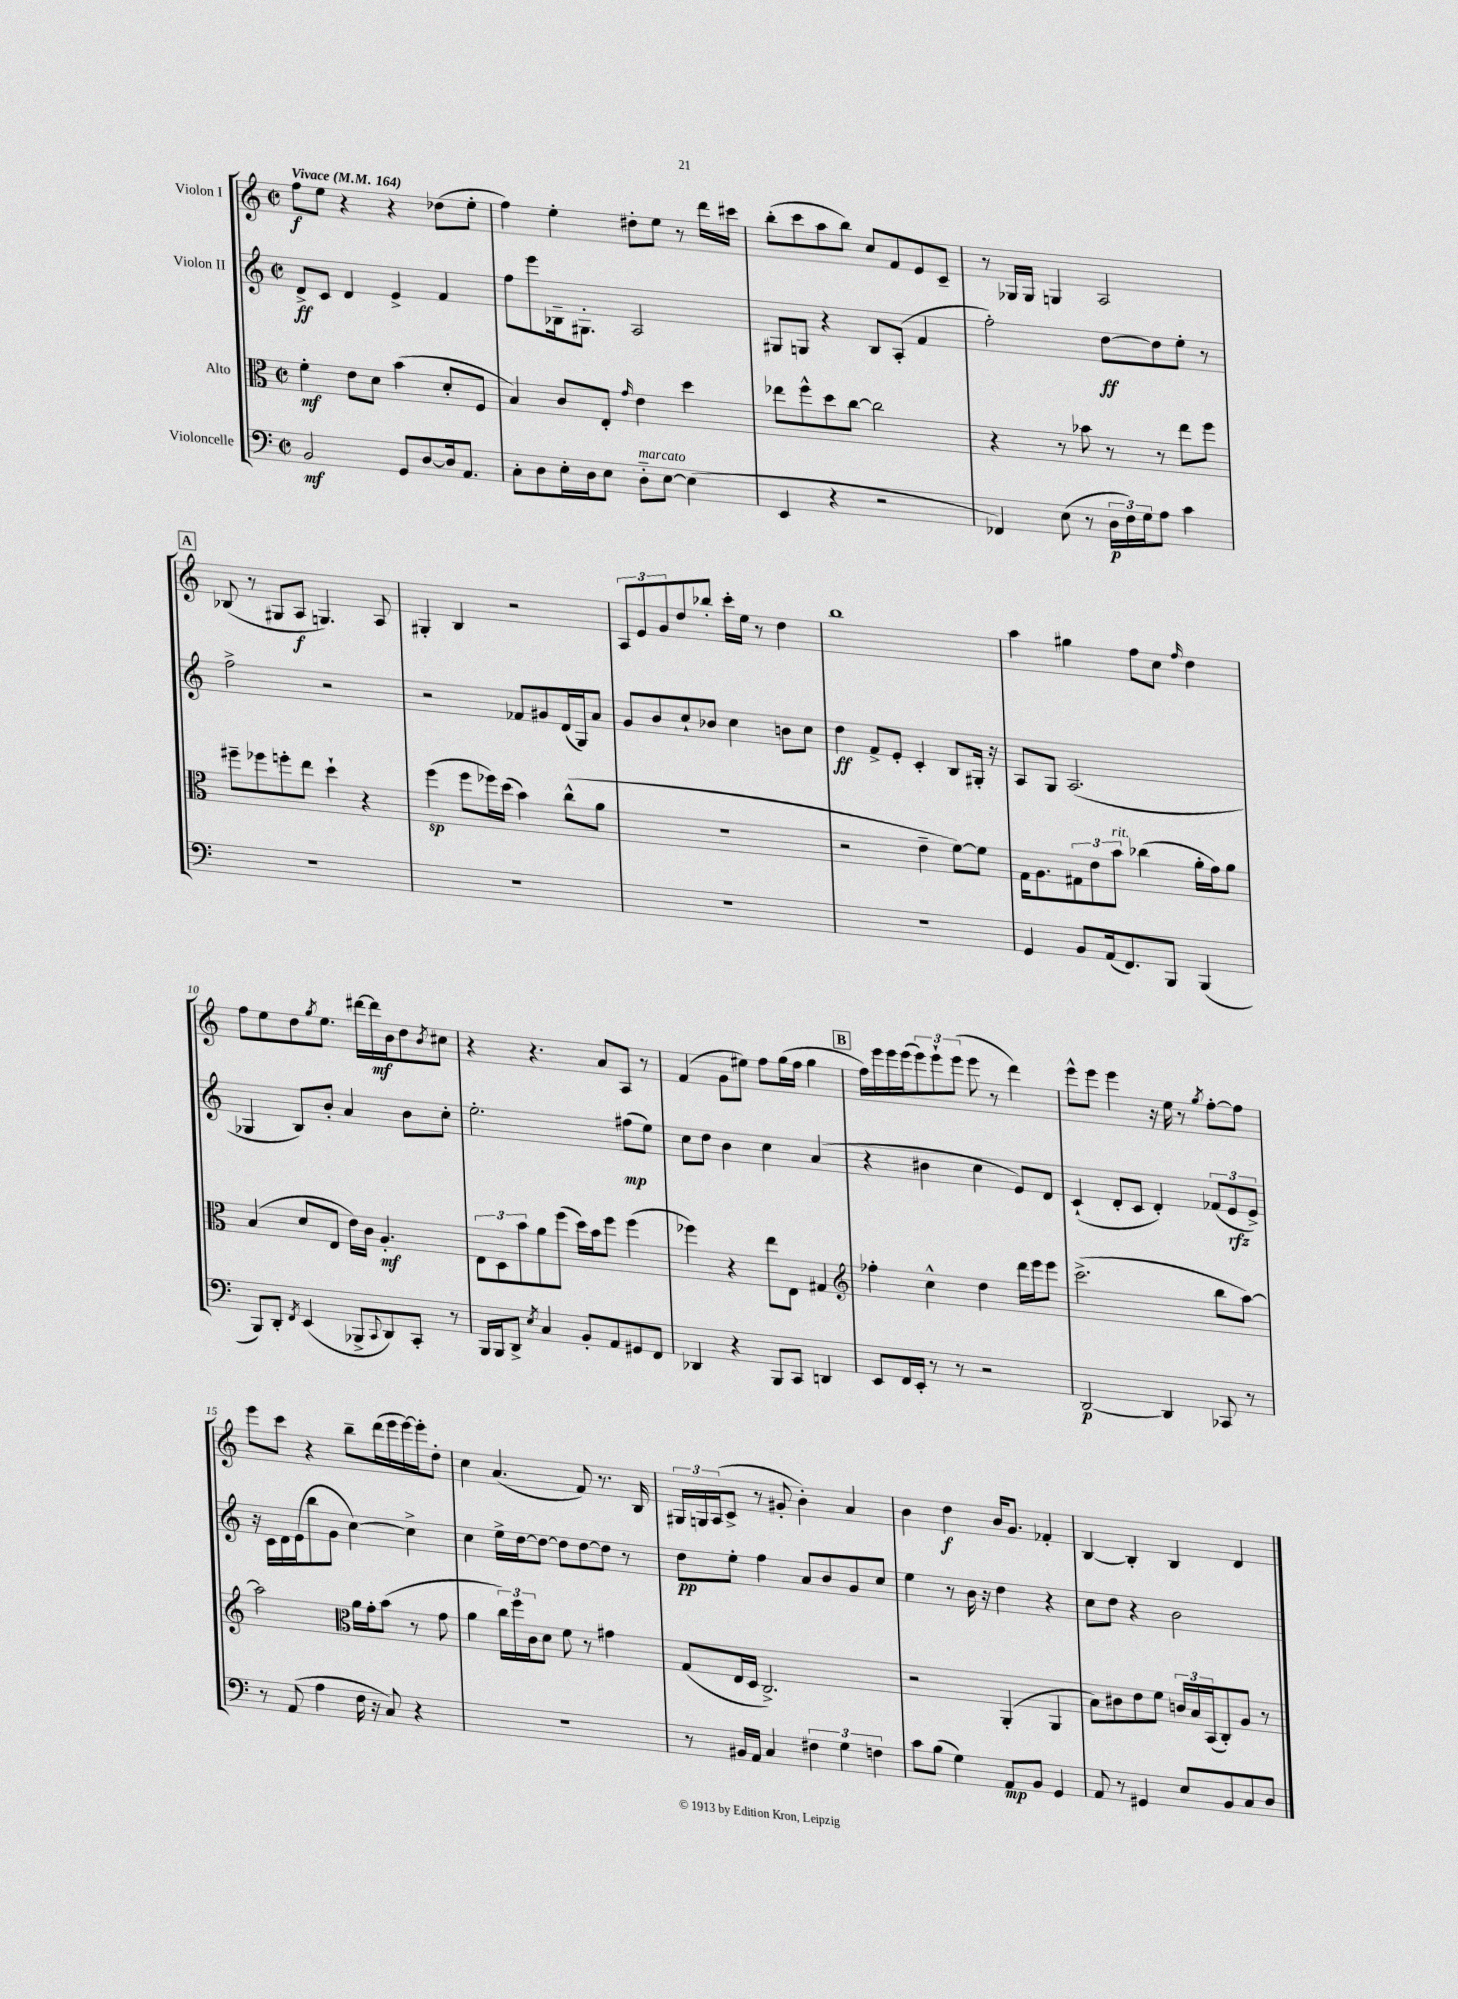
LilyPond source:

<<
\new StaffGroup <<
\new Staff = "s0" \with { instrumentName = "Violon I" } {
    \clef treble \key c \major \defaultTimeSignature \time 2/2 \tempo "Vivace" 4 = 164
    f''8\f e''8 r4 r4 des''8( e''8-. |
    f''4) e''4-. dis''8-. e''8 r8 d'''16 cis'''16 |
    b''8-.( c'''8 a''8 b''8) c''8 f'8 e'8 c'8-- |
    r8 ges16 ges16 g4 a2 |
    \mark \markup { \box "A" } bes8( r8 gis8 a8\f g4.) a8 |
    gis4-. b4 r2 |
    \tuplet 3/2 { a8 e'8 g'8 } d''8 bes''8-. c'''16-. e''16 r8 d''4 |
    b''1 |
    a''4 gis''4 f''8 c''8 \grace { f''16 } d''4 |
    f''8 e''8 d''8 \acciaccatura { g''8 } e''8. dis'''16~ dis'''16\mf b'16 d''8 \acciaccatura { b'8 } cis''8 |
    r4 r4. a'8 a8 r8 |
    f'4( g'8 eis''8) f''8 g''16( f''16 g''4 |
    \mark \markup { \box "B" } f''16) e'''16 e'''16 e'''16( \tuplet 3/2 { e'''8) e'''8-! e'''8( } e'''8 r8 d'''4) |
    e'''8-^ e'''8 e'''4 r16 e''16 r8 \acciaccatura { g''8 } f''8~-. f''8 |
    e'''8 c'''8 r4 b''8-- d'''16( e'''16 e'''16~) e'''16-. d''8-. |
    c''4 a'4.( f'8) r8. b16 |
    \tuplet 3/2 { gis16 g16 a16( } c'8-> r8 gis'8-. b'4-.) a'4 |
    b'4 d''4\f b'16 g'8. fes'4-. |
    b4~ b4-. b4 d'4 \bar "|." |
}
\new Staff = "s1" \with { instrumentName = "Violon II" } {
    \clef treble \key c \major \defaultTimeSignature \time 2/2
    d'8->\ff c'8 d'4 e'4-> f'4 |
    f''8 e'''8 bes16-- gis8.-. a2 |
    gis8 g8 r4 b8 a8-.( f'4 |
    f''2-.) d''8~\ff d''8 e''8-. r8 |
    \mark \markup { \box "A" } f''2-> r2 |
    r2 fes'8 gis'8 d'16( g16) a'8 |
    g'8 b'8 c''8-! bes'8 c''4 b'8 c''8 |
    d''4\ff f'8-> e'8-. c'4-. b8 gis16-. r16 |
    a8 g8 a2.( |
    ges4 b8) b'8-. a'4 b'8 c''8-. |
    e''2.-. fis''8\mp( e''8) |
    c''8 d''8 b'4 c''4 a'4( |
    \mark \markup { \box "B" } r4 bis'4 c''4 e'8) d'8 |
    c'4-!( d'8-. c'8 d'4-.) \tuplet 3/2 { fes'8( e'8\rfz e'8->) } |
    r16 c'16 d'16 e'16( b''8 g'8 c''4~) c''4-> |
    c''4 e''16-> d''16~ d''8~ d''8 d''8~ d''8 r8 |
    d''8\pp e''8-. f''4 a'8 b'8 g'8 c''8 |
    e''4 r8 b'16 r16 d''4 r4 |
    c''8 d''8 r4 b'2 \bar "|." |
}
\new Staff = "s2" \with { instrumentName = "Alto" } {
    \clef alto \key c \major \defaultTimeSignature \time 2/2
    f'4-.\mf e'8 d'8 b'4( d'8-. f8 |
    b4) c'8 e8-. \grace { g'16 } e'4 d''4 |
    ees''8 f''8-^ d''8 c''8~ c''2 |
    r4 r8 bes'8 r8 r8 e''8 f''8 |
    \mark \markup { \box "A" } fis''8-- fes''8 f''8-. e''8 d''4-! r4 |
    f''4\sp( f''8 fes''16) d''16( b'4) c''8-^( a'8 |
    R1 |
    r2 e'4-- f'8~) f'8 |
    g16 a8. \tuplet 3/2 { gis8 e'8 b'8^\markup { \italic "rit." } } ces''4( a'16-. g'16) a'8 |
    b4( d'8 e8 e'16) c'16 a4.-.\mf |
    \tuplet 3/2 { e8 d8 b'8 } a'8 f''8( d''16) b'16 f''8 f''4( |
    fes''4) r4 e''8 e8 gis4 |
    \mark \markup { \box "B" } \clef treble fes''4-. c''4-^ d''4 d'''16 e'''16 e'''8 |
    c'''2.->( b''8 a''8~) |
    a''2 \clef alto a'16 g'16-. b'8( r8 g'8 |
    a'4 \tuplet 3/2 { c''16) f''16 c'16 } d'8 f'8 r8 gis'4 |
    g8( e16 d16 c2.->) |
    r2 a,4-.( a,4 |
    b8) cis'8 e'8 f'8 \tuplet 3/2 { c'16 b16 b,16( } c8-.) a8 r8 \bar "|." |
}
\new Staff = "s3" \with { instrumentName = "Violoncelle" } {
    \clef bass \key c \major \defaultTimeSignature \time 2/2
    b,2\mf g,8 d8~ d16 a,8. |
    c8-. d8 e16-. d16 e8 d8-_^\markup { \italic "marcato" } e8~ e4( |
    e,4 r4 r2 |
    fes,4) e8( r8 \tuplet 3/2 { d16\p f16) g16 } a8 c'4 |
    \mark \markup { \box "A" } R1 |
    R1 |
    R1 |
    R1 |
    g,4 b,8 a,16( f,8.) b,,8 b,,4( |
    b,,8) d,8-. \acciaccatura { f,8 } e,4( bes,,8-> \appoggiatura { c,8 } d,8) c,8-. r8 |
    b,,16 b,,16 d,8-> \acciaccatura { e8 } c4 b,8-. a,8 gis,8 f,8 |
    des,4 r4 b,,8 c,8 d,4 |
    \mark \markup { \box "B" } e,8 f,16 e,16-. r8 r8 r2 |
    d,2~\p d,4 ces,8 r8 |
    r8 a,8( a4 f16 r16 c8) r4 |
    r1 |
    r8 bis,16 a,16 c4 \tuplet 3/2 { fis4 g4 f4 } |
    c'8 b8( g4) a,8\mp b,8 g,4 |
    a,8 r8 gis,4 e8 b,8 c8 d8 \bar "|." |
}
>>
>>
